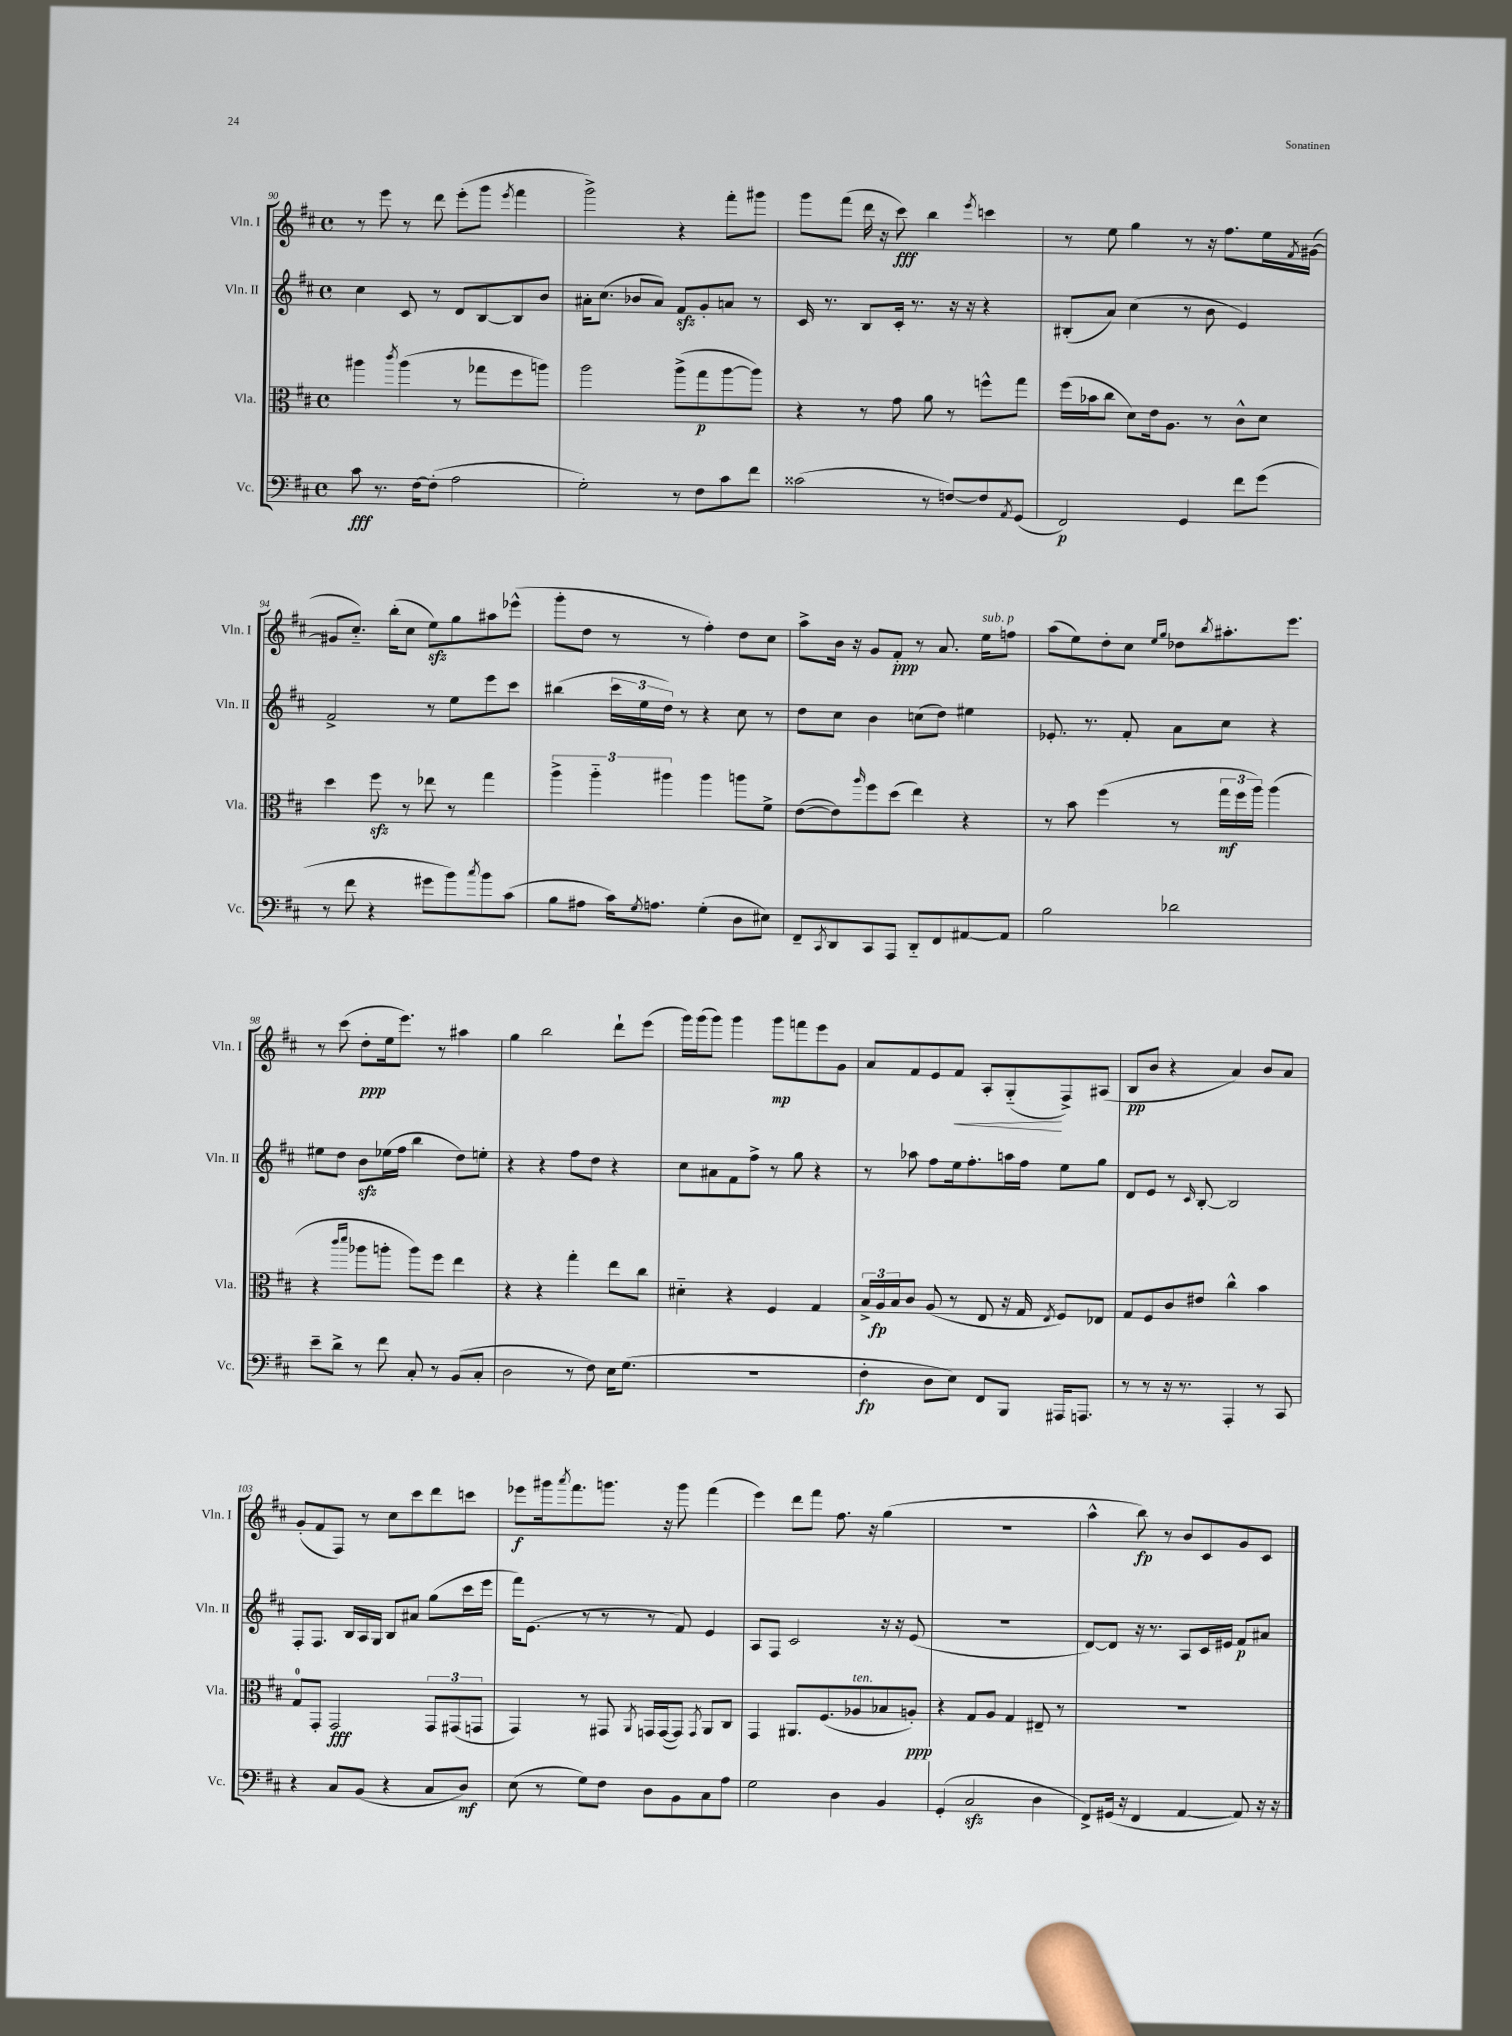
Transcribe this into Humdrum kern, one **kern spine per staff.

**kern	**dynam	**kern	**dynam	**kern	**dynam	**kern	**dynam
*part4	*part4	*part3	*part3	*part2	*part2	*part1	*part1
*staff4	*staff4	*staff3	*staff3	*staff2	*staff2	*staff1	*staff1
*I"Vc.	*	*I"Vla.	*	*I"Vln. II	*	*I"Vln. I	*
*I'Vc.	*	*I'Vla.	*	*I'Vln. II	*	*I'Vln. I	*
*clefF4	*	*clefC3	*	*clefG2	*	*clefG2	*
*k[f#c#]	*	*k[f#c#]	*	*k[f#c#]	*	*k[f#c#]	*
*M4/4	*	*M4/4	*	*M4/4	*	*M4/4	*
*met(c)	*	*met(c)	*	*met(c)	*	*met(c)	*
=90	=90	=90	=90	=90	=90	=90	=90
8c#\	fff	4aa#X\	.	4cc#\	.	8r	.
8.r	.	.	.	.	.	8eee\	.
.	.	8qccc#/	.	.	.	.	.
.	.	(4aa#\	.	8c#/	.	8r	.
[16F#\KL	.	.	.	.	.	.	.
(8F#'\J]	.	.	.	8r	.	8ddd\	.
2A\	.	8r	.	8d/L	.	(8eee'\L	.
.	.	8gg-X\L	.	[8B/	.	8ggg\J	.
.	.	.	.	.	.	8qeee/	.
.	.	8ff#\	.	8B/]	.	4fff#\	.
.	.	8aan\J)	.	8b/J	.	.	.
=91	=91	=91	=91	=91	=91	=91	=91
2G'\)	.	2aa\	.	16a#X'\KL	.	2ggg^\)	.
.	.	.	.	(8.cc#\J	.	.	.
.	.	.	.	8b-X/L	.	.	.
.	.	.	.	8a#/J)	.	.	.
8r	.	(8aa^\L	.	8f#zz/L	.	4r	.
8F#\L	.	8gg\	p	8g'/	.	.	.
8c#\	.	[8aa\	.	8an/J	.	8fff#'\L	.
8f#\J	.	8aa\J])	.	8r	.	8ggg#X\J	.
=92	=92	=92	=92	=92	=92	=92	=92
(2c##X\	.	4r	.	16c#/	.	8ggg\L	.
.	.	.	.	8.r	.	.	.
.	.	.	.	.	.	(8fff#\J	.
.	.	8r	.	8B/L	.	16ddd\	.
.	.	.	.	.	.	16r	.
.	.	8g\	.	16c#'/Jk	.	8ccc#\)	fff
.	.	.	.	8.r	.	.	.
8r	.	8a\	.	.	.	4bb\	.
[8Fn/L)	.	8r	.	16r	.	.	.
.	.	.	.	16r	.	.	.
.	.	.	.	.	.	8qeee/	.
8F/]	.	8ffn^^\L	.	4r	.	4cccn\	.
8qAA/	.	.	.	.	.	.	.
(8GG/J	.	8gg\J	.	.	.	.	.
=93	=93	=93	=93	=93	=93	=93	=93
2FF#/)	p	(16ff#\LL	.	(8B#X'/L	.	8r	.
.	.	16b-X\J	.	.	.	.	.
.	.	8cc#\J	.	8a/J)	.	8ee\	.
.	.	8d\L)	.	(4cc#\	.	4gg\	.
.	.	16e\k	.	.	.	.	.
.	.	8.A\J	.	.	.	.	.
4GG/	.	.	.	8r	.	8r	.
.	.	8r	.	8b\	.	16r	.
.	.	.	.	.	.	8.ff#\L	.
8f#\L	.	8c#^^\L	.	4e/)	.	.	.
(8g\J	.	8d\J	.	.	.	16ee\L	.
.	.	.	.	.	.	8qf#/	.
.	.	.	.	.	.	([16g#X\JJ	.
!!LO:LB:g=z
=94	=94	=94	=94	=94	=94	=94	=94
8r	.	4dd\	.	2f#^/	.	8g#X/L]	.
8f#\	.	.	.	.	.	8.cc#/J)	.
4r	.	8ff#zz\	.	.	.	.	.
.	.	.	.	.	.	(16bb'\KL	.
.	.	8r	.	.	.	8cc#\J	.
8g#X\L	.	8ee-X\	.	8r	.	8eezz\L)	.
8b\)	.	8r	.	8ee\L	.	8gg\	.
8qcc#/	.	.	.	.	.	.	.
8b\	.	4gg\	.	8eee\	.	8aa#X\	.
(8c#\J	.	.	.	8ccc#\J	.	(8eee-X^^\J	.
=95	=95	=95	=95	=95	=95	=95	=95
8B\L	.	6aa^\	.	(4bb#X\	.	8ggg'\L	.
8A#X\J	.	.	.	.	.	8dd\J	.
.	.	6aa\	.	.	.	.	.
16c#\KL)	.	.	.	24ccc#\LL	.	8r	.
.	.	.	.	24ee\	.	.	.
8qG/	.	.	.	.	.	.	.
8.An\J	.	.	.	.	.	.	.
.	.	6aa#X\	.	24dd\JJ)	.	.	.
.	.	.	.	8r	.	8r	.
(4G'\	.	4aa#\	.	4r	.	4ff#'\)	.
8D\L	.	8aan\L	.	8cc#\	.	8dd\L	.
8E#X\J)	.	8f#^\J	.	8r	.	8cc#\J	.
=96	=96	=96	=96	=96	=96	=96	=96
8FF#~/L	.	([8e\L	.	8dd\L	.	8aa^\L	.
8qCC#/	.	.	.	.	.	.	.
8DD/	.	8e\])	.	8cc#\J	.	16b\Jk	.
.	.	.	.	.	.	16r	.
.	.	16qqaa/	.	.	.	.	.
8CC#/	.	8ff#\	.	4b\	.	8g/L	.
8AAA/J	.	(8dd\J	.	.	.	8f#'/J	ppp
8DD/L	.	4ee\)	.	(8ccn\L	.	8r	.
8FF#/	.	.	.	8dd\J)	.	8.a/	.
[8AA#X/	.	4r	.	4ee#X\	.	.	.
!	!	!	!	!	!	!LO:TX:a:i:t=sub. p	!
.	.	.	.	.	.	16ee\KL	.
8AA#/J]	.	.	.	.	.	8ffn\J	.
=97	=97	=97	=97	=97	=97	=97	=97
2B\	.	8r	.	8.e-X'/	.	(8aa\L	.
.	.	8b\	.	.	.	8ee\)	.
.	.	.	.	8.r	.	.	.
.	.	(4ff#\	.	.	.	8dd'\	.
.	.	.	.	8f#'/	.	8cc#\J	.
.	.	.	.	.	.	16qqee/LL	.
.	.	.	.	.	.	16qqgg/JJ	.
2d-X\	.	8r	.	8a\L	.	8dd-X\L	.
.	.	.	.	.	.	8qbb/	.
.	.	24gg\LL	mf	8cc#\J	.	8.aa#X'\	.
.	.	24ff#\	.	.	.	.	.
.	.	24aa\JJ)	.	.	.	.	.
.	.	(4aa\	.	4r	.	.	.
.	.	.	.	.	.	8.eee\J	.
!!LO:LB:g=z
=98	=98	=98	=98	=98	=98	=98	=98
8e~\L	.	4r	.	8ee#X\L	.	8r	.
8d^\J	.	.	.	8dd\J	.	(8ccc#\	.
.	.	16qqccc#/LL	.	.	.	.	.
.	.	16qqddd/JJ	.	.	.	.	.
8r	.	8aa-X\L	.	8bzz\L	.	8dd'\L	ppp
8f#\	.	8aan'\J	.	(16ee-X\L	.	16ee\k	.
.	.	.	.	16ff#\JJ	.	8.eee\J)	.
8C#'/	.	8aa\L)	.	4bb\	.	.	.
8r	.	8ff#\J	.	.	.	8r	.
(8BB/L	.	4ee\	.	8dd\L)	.	4aa#X\	.
8C#'/J	.	.	.	8een'\J	.	.	.
=99	=99	=99	=99	=99	=99	=99	=99
2D\	.	4r	.	4r	.	4gg\	.
.	.	4r	.	4r	.	2bb\	.
8r	.	4gg'\	.	8ff#\L	.	.	.
8F#\)	.	.	.	8dd\J	.	.	.
16E\KL	.	8ee\L	.	4r	.	8ddd`\L	.
(8.G\J	.	.	.	.	.	.	.
.	.	8cc#\J	.	.	.	(8eee\J	.
=100	=100	=100	=100	=100	=100	=100	=100
1r	.	4d#X\	.	8cc#\L	.	16ggg\LL)	.
.	.	.	.	.	.	(16ggg\J	.
.	.	.	.	8a#X\	.	8ggg\J)	.
.	.	4r	.	8f#\	.	4ggg\	.
.	.	.	.	8ff#^\J	.	.	.
.	.	4F#/	.	8r	.	8ggg\L	mp
.	.	.	.	8gg\	.	8fffn\	.
.	.	4G/	.	4r	.	8eee\	.
.	.	.	.	.	.	8g\J	.
=101	=101	=101	=101	=101	=101	=101	=101
4F#'\	fp	24B^/LL	.	8r	.	8a/L	.
.	.	24A/	fp	.	.	.	.
.	.	24B/J	.	.	.	.	.
.	.	8c#/J	.	8aa-X\	.	8f#/	.
8D\L	.	(8A/	.	8ff#\L	.	8e/	.
!	!	!	!	!	!	!	!LO:HP:b
8E\J)	.	8r	.	16ee\k	.	8f#/J	<
.	.	.	.	8.ff#'\	.	.	.
8FF#/L	.	8E/	.	.	.	8A'/L	.
8BBB/J	.	16r	.	16aan\L	.	(8G/	.
.	.	16G/	.	16ff#\JJ	.	.	.
.	.	8qE/	.	.	.	.	.
16AAA#X/KL	.	8F#/L)	.	8ee\L	.	8F#^/)	[
8.AAAn/J	.	.	.	.	.	.	.
.	.	8E-X/J	.	8gg\J	.	(8A#X/J	.
=102	=102	=102	=102	=102	=102	=102	=102
8r	.	8G/L	.	8d/L	.	8B/L	pp
8r	.	8F#/	.	8e/J	.	8b/J	.
16r	.	8c#/	.	8r	.	4r	.
8.r	.	.	.	.	.	.	.
.	.	.	.	16qqc#/	.	.	.
.	.	8e#X/J	.	[8B'/	.	.	.
4AAA'/	.	4cc#^^\	.	2B/]	.	4a/)	.
8r	.	4b\	.	.	.	8b/L	.
8CC#/	.	.	.	.	.	8a/J	.
!!LO:LB:g=z
=103	=103	=103	=103	=103	=103	=103	=103
4r	.	8G/L	.	8F#'/L	.	(8g'/L	.
.	.	8GG'/J	.	8.F#/J	.	8f#/	.
8C#/L	.	2GG/	fff	.	.	8F#/J)	.
.	.	.	.	16B/LL	.	.	.
(8BB/J	.	.	.	16A/	.	8r	.
.	.	.	.	16G/JJ	.	.	.
4r	.	.	.	8B/L	.	8cc#\L	.
.	.	.	.	8a#X/J	.	8ccc#\	.
8C#/L	.	12GG/L	.	(8gg\L	.	8ddd\	.
.	.	(12GG#X/	.	.	.	.	.
8D/J)	mf	.	.	16ccc#\L	.	8cccn\J	.
.	.	12GGn/J	.	.	.	.	.
.	.	.	.	16eee\JJ	.	.	.
=104	=104	=104	=104	=104	=104	=104	=104
(8E\	.	4GG/)	.	16fff#\KL)	.	8eee-X\L	f
.	.	.	.	(8.e\J	.	.	.
8r	.	.	.	.	.	16ggg#X\k	.
.	.	.	.	.	.	8qaaa/	.
.	.	.	.	.	.	8.fff#\	.
8G\L)	.	8r	.	8r	.	.	.
8F#\J	.	8GG#X/	.	8r	.	8.gggn\J	.
.	.	8qAA/	.	.	.	.	.
8D\L	.	16GGn/LL	.	8r	.	.	.
.	.	([16GG/J	.	.	.	16r	.
8BB\	.	8GG/J])	.	8f#/)	.	8ggg\	.
.	.	8qGG/	.	.	.	.	.
8C#\	.	8AA/L	.	4e/	.	(4fff#\	.
8A\J	.	8C#/J	.	.	.	.	.
=105	=105	=105	=105	=105	=105	=105	=105
2G\	.	4GG/	.	8A/L	.	4eee\)	.
.	.	.	.	8F#/J	.	.	.
.	.	8.AA#X/L	.	2c#/	.	8ddd\L	.
.	.	.	.	.	.	8fff#\J	.
.	.	(8.F#/	.	.	.	.	.
4D\	.	.	.	.	.	8.ff#\	.
!	!	!LO:TX:a:i:t=ten.	!	!	!	!	!
.	.	8A-X/	.	.	.	.	.
.	.	.	.	.	.	16r	.
4BB/	.	8B-X/	.	16r	.	(4gg\	.
.	.	.	.	16r	.	.	.
.	.	8An'/J)	ppp	(8e/	.	.	.
=106	=106	=106	=106	=106	=106	=106	=106
(4GG'/	.	4r	.	1r	.	1r	.
2C#zz/	.	8G/L	.	.	.	.	.
.	.	8A/J	.	.	.	.	.
.	.	4G/	.	.	.	.	.
4D\	.	8E#X~/	.	.	.	.	.
.	.	8r	.	.	.	.	.
=107	=107	=107	=107	=107	=107	=107	=107
8FF#^/L)	.	1r	.	[8d/L)	.	4aa^^\	.
(16GG#X/Jk	.	.	.	8d/J]	.	.	.
16r	.	.	.	.	.	.	.
4FF#/	.	.	.	16r	.	8bb\)	fp
.	.	.	.	8.r	.	.	.
.	.	.	.	.	.	8r	.
[4AA/	.	.	.	8A/L	.	8b/L	.
.	.	.	.	16c#/L	.	8c#/	.
.	.	.	.	16e#X/JJ	.	.	.
8AA/])	.	.	.	8f#/L	p	8g/	.
16r	.	.	.	8a#X/J	.	8c#/J	.
16r	.	.	.	.	.	.	.
==	==	==	==	==	==	==	==
*-	*-	*-	*-	*-	*-	*-	*-
